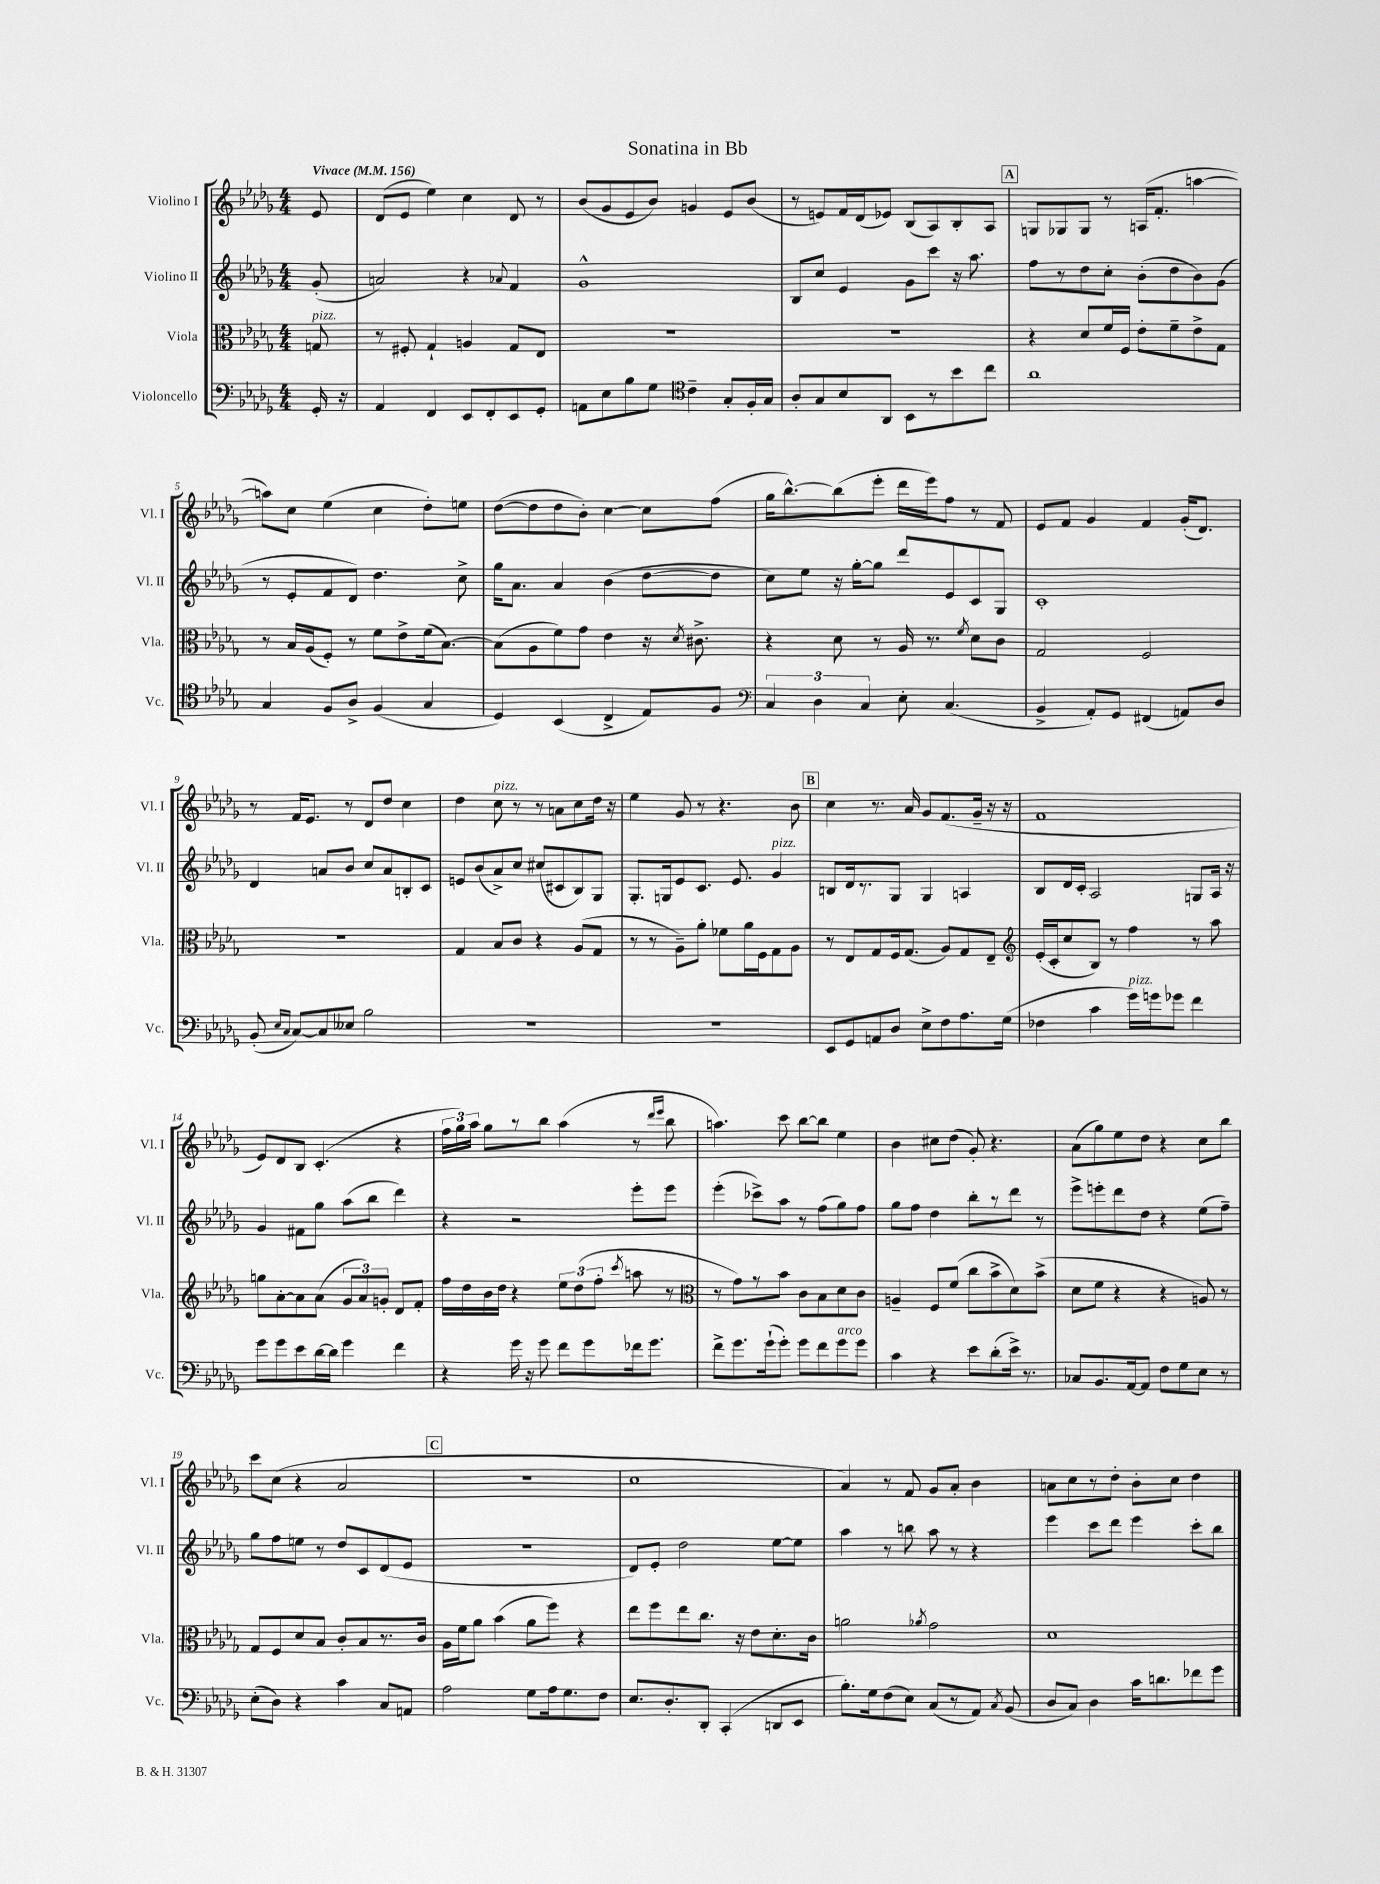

**kern	**kern	**kern	**kern
*staff4	*staff3	*staff2	*staff1
*clefF4	*clefC3	*clefG2	*clefG2
*k[b-e-a-d-g-]	*k[b-e-a-d-g-]	*k[b-e-a-d-g-]	*k[b-e-a-d-g-]
*M4/4	*M4/4	*M4/4	*M4/4
*MM156	*MM156	*MM156	*MM156
16GG-'	8G	(8g-'	8e-
16r	.	.	.
=	=	=	=
4AA-	8r	2a)	(8d-
.	8F#'	.	8e-
4FF	4G-`	.	4ee-)
8EE-	4A	4r	4cc
8FF'	.	.	.
.	.	8qqa-	.
8EE-	8G-	4f	8d-
8GG-'	8E-	.	8r
=	=	=	=
8AA	1r	1g-^^	(8b-
8E-	.	.	8g-
8B-	.	.	8e-
8G-	.	.	8b-)
*clefC4	*	*	*
4c~	.	.	4g
8G-'	.	.	8e-
16F'	.	.	(8b-
16G-	.	.	.
=	=	=	=
8A-'	1r	8B-	8r
8G-	.	8cc	8e)
8B-	.	4e-	16f
.	.	.	(16d-
8AA-	.	.	8e-)
8BB-	.	8g-	(8B-
8r	.	8ccc	8A-)
8b-	.	16r	8B-'
.	.	8.aa-	.
8cc	.	.	8A-
=	=	=	=
1a-	4r	8ff	8G
.	.	8r	8G-
.	8d-	8dd-	8G-
.	16f	8cc'	8r
.	16F	.	.
.	8e-'	(8b-'	(16A
.	.	.	8.f'
.	8f~	8dd-	.
.	8e-^	8b-)	[4aa
.	8G-	(8g-	.
=	=	=	=
4G-	8r	8r	8aa])
.	16B-	8e-'	8cc
.	(16A-	.	.
8F	8F')	8f	(4ee-
8A-^	8r	8d-)	.
(4F	8f	4.dd-	4cc
.	8e-^	.	.
4G-	(16f	.	8dd-')
.	[8.B-)	.	.
.	.	8cc^	8ee
=	=	=	=
4D-)	(8B-]	16gg-	([8dd-
.	.	8.a-	.
.	8A-	.	8dd-]
(4BB-	8f)	4a-	8dd-
.	8g-	.	8b-')
4C^	4e-	(4b-	[4cc
8E-)	16r	[8dd-	8cc]
.	8qd-	.	.
.	8.c#^	.	.
8F	.	8dd-]	(8ff
=	=	=	=
*clefF4	*	*	*
6C	4r	8cc)	16gg-
.	.	.	[8.bb-^^)
.	.	8ee-	.
6D-	.	.	.
.	8d-	16r	(8bb-]
.	.	[16gg-'	.
6C	.	.	.
.	8r	8gg-]	8eee-'
8E-'	16A-	8ddd-	16ddd-
.	8.r	.	16eee-)
(4.C	.	8e-	8ff
.	8qf	.	.
.	8d-	8c	8r
.	8c	8G-	8f
=	=	=	=
4BB-^	2G-	1c'	8e-
.	.	.	8f
8AA-')	.	.	4g-
8GG-	.	.	.
(4FF#	2F	.	4f
8AA)	.	.	(16g-'
.	.	.	8.d-)
8D-	.	.	.
=	=	=	=
(8BB-'	1r	4d-	8r
16qqE-	.	.	.
16qqC	.	.	.
[8C)	.	.	16f
.	.	.	8.e-
8C]	.	8a	.
8E--	.	8b-	8r
2B-	.	8cc	8d-
.	.	8a	8dd-
.	.	8B'	4cc
.	.	8c	.
=	=	=	=
1r	4G-	8e	4dd-
.	.	(8b-	.
.	8B-	8a-^)	8cc
.	8c	8cc	8r
.	4r	(8cc#	8r
.	.	8c#	8a
.	(8A-	8B-)	8cc
.	8G-	8G-	16dd-
.	.	.	16r
=	=	=	=
1r	8r	8.G-'	4ee-
.	8r	.	.
.	.	16G	.
.	8A-~)	8e-	8g-
.	8a-'	8.c	8r
.	8f-	.	4.r
.	.	8.e-	.
.	16a-	.	.
.	16F	.	.
.	8G-	4g-	.
.	8A-	.	8b-
=	=	=	=
8EE-	8r	8B	4cc
8GG-	8E-	16d-	.
.	.	8.r	.
8AA	8G-	.	8.r
8D-	16F	8G-	.
.	(8.G-	.	16a-
8E-^	.	4G-	8g-
8F	8A-)	.	(8.f
8.A-	8G-	4A	.
.	.	.	16g-~
.	8E-~	.	16r
(16G-	.	.	16r
=	=	=	=
*	*clefG2	*	*
4F-	(16e-'	8B-	1f
.	16c'	.	.
.	8cc	16d-	.
.	.	16c'	.
4c	8B-)	2A-	.
.	8r	.	.
16g-)	4ff	.	.
16g	.	.	.
8g-	.	.	.
4f	8r	8G	.
.	8aa-	16A-	.
.	.	16r	.
=	=	=	=
8g-	8gg	4g-	8e-)
8g-	[8a-'	.	8d-
8e-	8a-]	8f#	8B-
[16d-	(8a-	8gg-	(4.c'
16d-]	.	.	.
4g-	12g-	(8aa-	.
.	12a-)	.	.
.	.	8bb-	.
.	12g'	.	.
4f	8d-	4ddd-)	4r
.	8f'	.	.
=	=	=	=
4r	16ff	4r	24ff
.	.	.	24gg-)
.	16dd-	.	.
.	.	.	24aa-
.	16b-	.	8gg-
.	16dd-	.	.
16g-	4r	2r	8r
16r	.	.	.
8g-	.	.	8bb-
8f	12ee-	.	(4aa-
.	(12dd-	.	.
8g-	.	.	.
.	12ff'	.	.
.	8qccc	.	.
16f-	8aa	8eee-'	8r
8.g-	.	.	.
.	.	.	16qqddd-
.	.	.	16qqeee-
.	8r	8eee-	8bb-
=	=	=	=
*	*clefC3	*	*
8f^	8r	(4eee-'	4.aa)
8.g-	8g-)	.	.
.	8r	8ccc-^)	.
(16g-`	.	.	.
8g-')	8b-	8aa-	8ccc
8g-	8c	8r	[8bb-
8f	8B-	(8ff	8bb-]
8g-	8d-	8gg-)	4ee-
8g-	8c	8ff	.
=	=	=	=
4c	4A~	8gg-	4b-
.	.	8ff	.
4r	8F	4dd-	8cc#
.	(8f	.	(8dd-
8e-	8cc	8bb-'	8g-')
(8d-'	8b-^	8r	4.r
16e-^)	8d-)	8ddd-	.
8.r	.	.	.
.	(8b-^	8r	.
=	=	=	=
8C-	8d-	8eee-^	(8a-
8.BB-	8f	8eee'	8gg-)
.	4r	8ddd-	8ee-
[16AA-	.	.	.
8AA-]	.	8dd-	8dd-
8F	4r	4r	4r
8G-	.	.	.
8E-	8A)	(8ee-	8cc
8r	8r	8ff~)	8bb-
=	=	=	=
(8E-'	8G-	8gg-	8ccc
8D-)	8F	8ff	(8cc
4r	8d-	8ee	4r
.	8B-	8r	.
4c	8c'	8dd-	2a-
.	8B-	8c	.
8C	8.r	(8d-	.
8AA	.	8e-	.
.	16c	.	.
=	=	=	=
2A-	16A-	1r	1r
.	16f	.	.
.	8a-	.	.
.	(4b-	.	.
8G-	8a-	.	.
16A-	8ff)	.	.
8.G-	.	.	.
.	4r	.	.
8F	.	.	.
=	=	=	=
8.E-	8ee-	8d-)	1cc
.	8ff	8e-'	.
8.D-'	.	.	.
.	8ee-	2dd-	.
8DD-'	8.cc	.	.
(4CC'	.	.	.
.	16r	.	.
.	8e-	.	.
8DD	8.d-'	[8ee-	.
8EE-	.	8ee-]	.
.	16c	.	.
=	=	=	=
8.B-')	2a	4aa-	4a-)
16G-	.	.	.
(8F	.	8r	8r
8E-)	.	8bb	8f
.	8qa-	.	.
(8C	2g-	8aa-	8g-
8r	.	8r	8a-'
8AA-)	.	4r	4b-
8qC	.	.	.
(8BB-	.	.	.
=	=	=	=
8D-	1d-	4eee-	8a
8C)	.	.	8cc
4D-	.	8ccc	8r
.	.	8ddd-	8dd-'
16c	.	4eee-	8b-'
8.d	.	.	.
.	.	.	8cc
8f-	.	8ccc'	4dd-
8g-	.	8bb-	.
==	==	==	==
*-	*-	*-	*-
